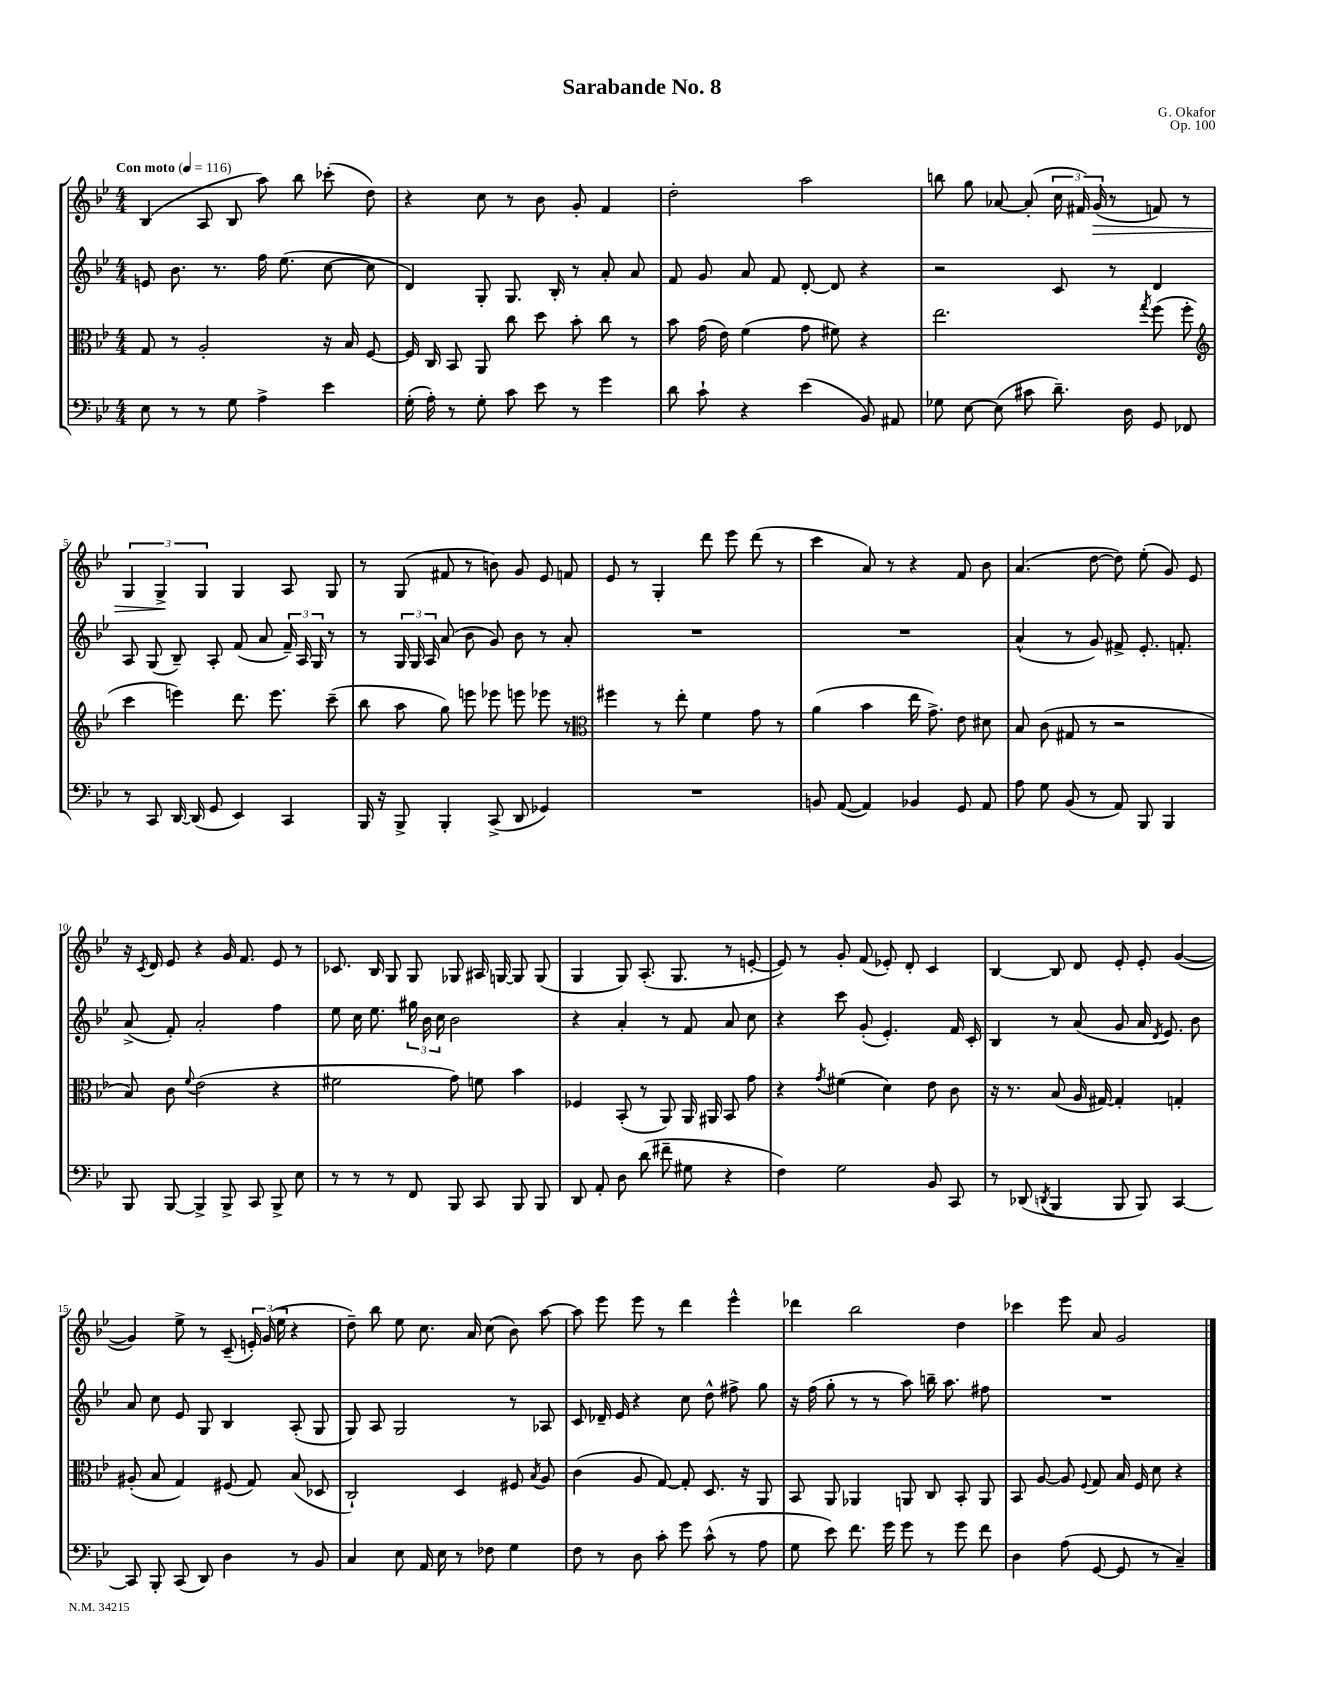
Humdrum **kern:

**kern	**kern	**kern	**kern
*staff4	*staff3	*staff2	*staff1
*clefF4	*clefC3	*clefG2	*clefG2
*k[b-e-]	*k[b-e-]	*k[b-e-]	*k[b-e-]
*M4/4	*M4/4	*M4/4	*M4/4
*MM116	*MM116	*MM116	*MM116
8E-	8G	8e	(4B-
8r	8r	8.b-	.
8r	2A'	.	8A
.	.	8.r	.
8G	.	.	8B-
4A^	.	16ff	8aa)
.	.	(8.ee-	.
.	.	.	8bb-
4e-	16r	[8cc	(8ccc-'
.	16B-	.	.
.	[8F	8cc]	8dd)
=	=	=	=
(16G'	16F]	4d)	4r
16A')	16C	.	.
8r	8BB-	.	.
8G'	8AA	8G'	8cc
8c	8cc	8.G	8r
8e-	8dd	.	8b-
.	.	16B-'	.
8r	8b-'	8r	8g'
4g	8cc	8a'	4f
.	8r	8a	.
=	=	=	=
8d	8b-	8f	2dd'
8c`	(16g	8g	.
.	16e-)	.	.
4r	(4f	8a	.
.	.	8f	.
(4e-	8g	[8d'	2aa
.	8f#)	8d]	.
8BB-)	4r	4r	.
8AA#	.	.	.
=	=	=	=
8G-	2.ee-	2r	8bb
[8E-	.	.	8gg
(8E-]	.	.	[8a-
8c#	.	.	(8a-']
8.d~)	.	8c	24cc
.	.	.	24f#)
.	.	.	(24g
.	.	8r	8r
16D	.	.	.
.	8qgg	.	.
8GG	(8ff	4d	8f)
8FF-	8ff'	.	8r
=	=	=	=
*	*clefG2	*	*
8r	4ccc	8A	6G
8CC	.	(8G	.
.	.	.	6G^
[16DD	4eee)	8B-~)	.
(16DD]	.	.	.
.	.	.	6G
8GG	.	8A'	.
4EE-)	8.ddd	(8f	4G
.	.	8a	.
.	8.eee	.	.
4CC	.	24f~)	8A
.	.	24A	.
.	.	24G	.
.	(8ccc~	8r	8G
=	=	=	=
16BBB-	8bb-	8r	8r
16r	.	.	.
8BBB-^	8aa	24G	(8G
.	.	24G	.
.	.	24A	.
4BBB-'	8gg)	(8a	8f#
.	8eee	8b-	8r
(8CC^	8eee-	8g)	8b)
8DD	8eee	8b-	8g
4GG-)	8eee-	8r	8e-
.	8r	8a'	8f
=	=	=	=
*	*clefC3	*	*
1r	4ff#	1r	8e-
.	.	.	8r
.	8r	.	4G'
.	8ee-'	.	.
.	4f	.	8ddd
.	.	.	8eee-
.	8g	.	(8ddd
.	8r	.	8r
=	=	=	=
8BB	(4a	1r	4ccc
([8AA	.	.	.
4AA])	4b-	.	8a)
.	.	.	8r
4BB-	16ee-	.	4r
.	8.g^)	.	.
8GG	8e-	.	8f
8AA	8d#	.	8b-
=	=	=	=
8A	8B-	(4a^^	(4.a
8G	(8c	.	.
(8BB-	8G#	8r	.
8r	8r	8g)	[8dd
8AA)	2r	8f#^	8dd])
8BBB-	.	8.e-'	(8ee-'
4BBB-	.	.	8g)
.	.	8.f'	.
.	.	.	8e-
=	=	=	=
8BBB-	8B-)	(8a^	16r
.	.	.	8qc
.	.	.	16d
[8BBB-	8c	8f')	8e-
.	8qqf	.	.
4BBB-^]	(2e-	2a'	4r
8BBB-^	.	.	16g
.	.	.	8.f
8CC	.	.	.
8BBB-^	4r	4ff	8e-
8E-	.	.	8r
=	=	=	=
8r	2f#	8ee-	8.c-
8r	.	16cc	.
.	.	8.ee-	16B-
8r	.	.	8G
8FF	.	24gg#	8G
.	.	24b-	.
.	.	24cc	.
8BBB-	8g)	2b-	8G-
8CC	8f	.	16A#
.	.	.	[16G
8BBB-	4b-	.	8G]
8BBB-	.	.	(8G
=	=	=	=
8DD	4F-	4r	4G
8AA'	.	.	.
8D	(8BB-'	4a'	8G)
(8d	8r	.	(8.A'
8f#~	8AA)	8r	.
.	.	.	8.G
8G#	16AA	8f	.
.	16AA#	.	.
4r	8BB-	8a	8r
.	8g	8cc	[8e'
=	=	=	=
4F)	4r	4r	8e])
.	.	.	8r
.	8qg	.	.
2G	(4f#	8ccc	8g'
.	.	(8g'	(8f
.	4d)	4.e-')	8e-')
.	.	.	8d'
8BB-	8e-	.	4c
8CC	8c	16f	.
.	.	16c'	.
=	=	=	=
8r	16r	4B-	[4B-
.	8.r	.	.
(8DD-	.	.	.
8qDD	.	.	.
4BBB-	(8B-	8r	8B-]
.	16A	(8a	8d
.	[16G#)	.	.
8BBB-	4G#']	8g	8e-'
8BBB-)	.	16a	8e-'
.	.	8qd	.
.	.	8.e-)	.
[4CC	4G'	.	([4g
.	.	8b-	.
=	=	=	=
8CC]	(8A#'	8a	4g])
8BBB-'	8B-	8cc	.
(8CC	4G)	8e-	8ee-^
8DD)	.	8G	8r
4D	(8F#	4B-	(8c~
.	8G)	.	24e')
.	.	.	(24g
.	.	.	24ee-
8r	(8B-	(8A'	4r
8BB-	8D-	8G	.
=	=	=	=
4C	2C`)	8G)	8dd~)
.	.	8A	8bb-
8E-	.	2G	8ee-
16AA	.	.	8.cc
16E-	.	.	.
8r	4D	.	.
.	.	.	16a
8F-	.	.	(8cc
4G	8F#	8r	8b-)
.	8qB-	.	.
.	8A	8A-	[8aa
=	=	=	=
8F	(4c	8c	8aa]
8r	.	16d-~	8eee-
.	.	16e-	.
8D	8A	4r	8eee-
8c'	[8G)	.	8r
8g	8G']	8cc	4ddd
(8c^^	8.D	8dd^^	.
8r	.	8ff#^	4eee-^^
.	16r	.	.
8A	8AA	8gg	.
=	=	=	=
8G	8BB-	16r	4ddd-
.	.	(16ff	.
8e-)	8AA	8gg'	.
8.f	4AA-	8r	2bb-
.	.	8r	.
16g	.	.	.
8g	8AA	8aa)	.
8r	8C	16bb~	.
.	.	8.aa	.
8g	8BB-'	.	4dd
8f	8AA	8ff#	.
=	=	=	=
4D	8BB-	1r	4ccc-
.	[8A	.	.
(8A	8A]	.	8eee-
.	8qqF	.	.
[8GG	8G	.	8a
8GG]	16B-	.	2g
.	16F	.	.
8r	8d	.	.
4C~)	4r	.	.
==	==	==	==
*-	*-	*-	*-
